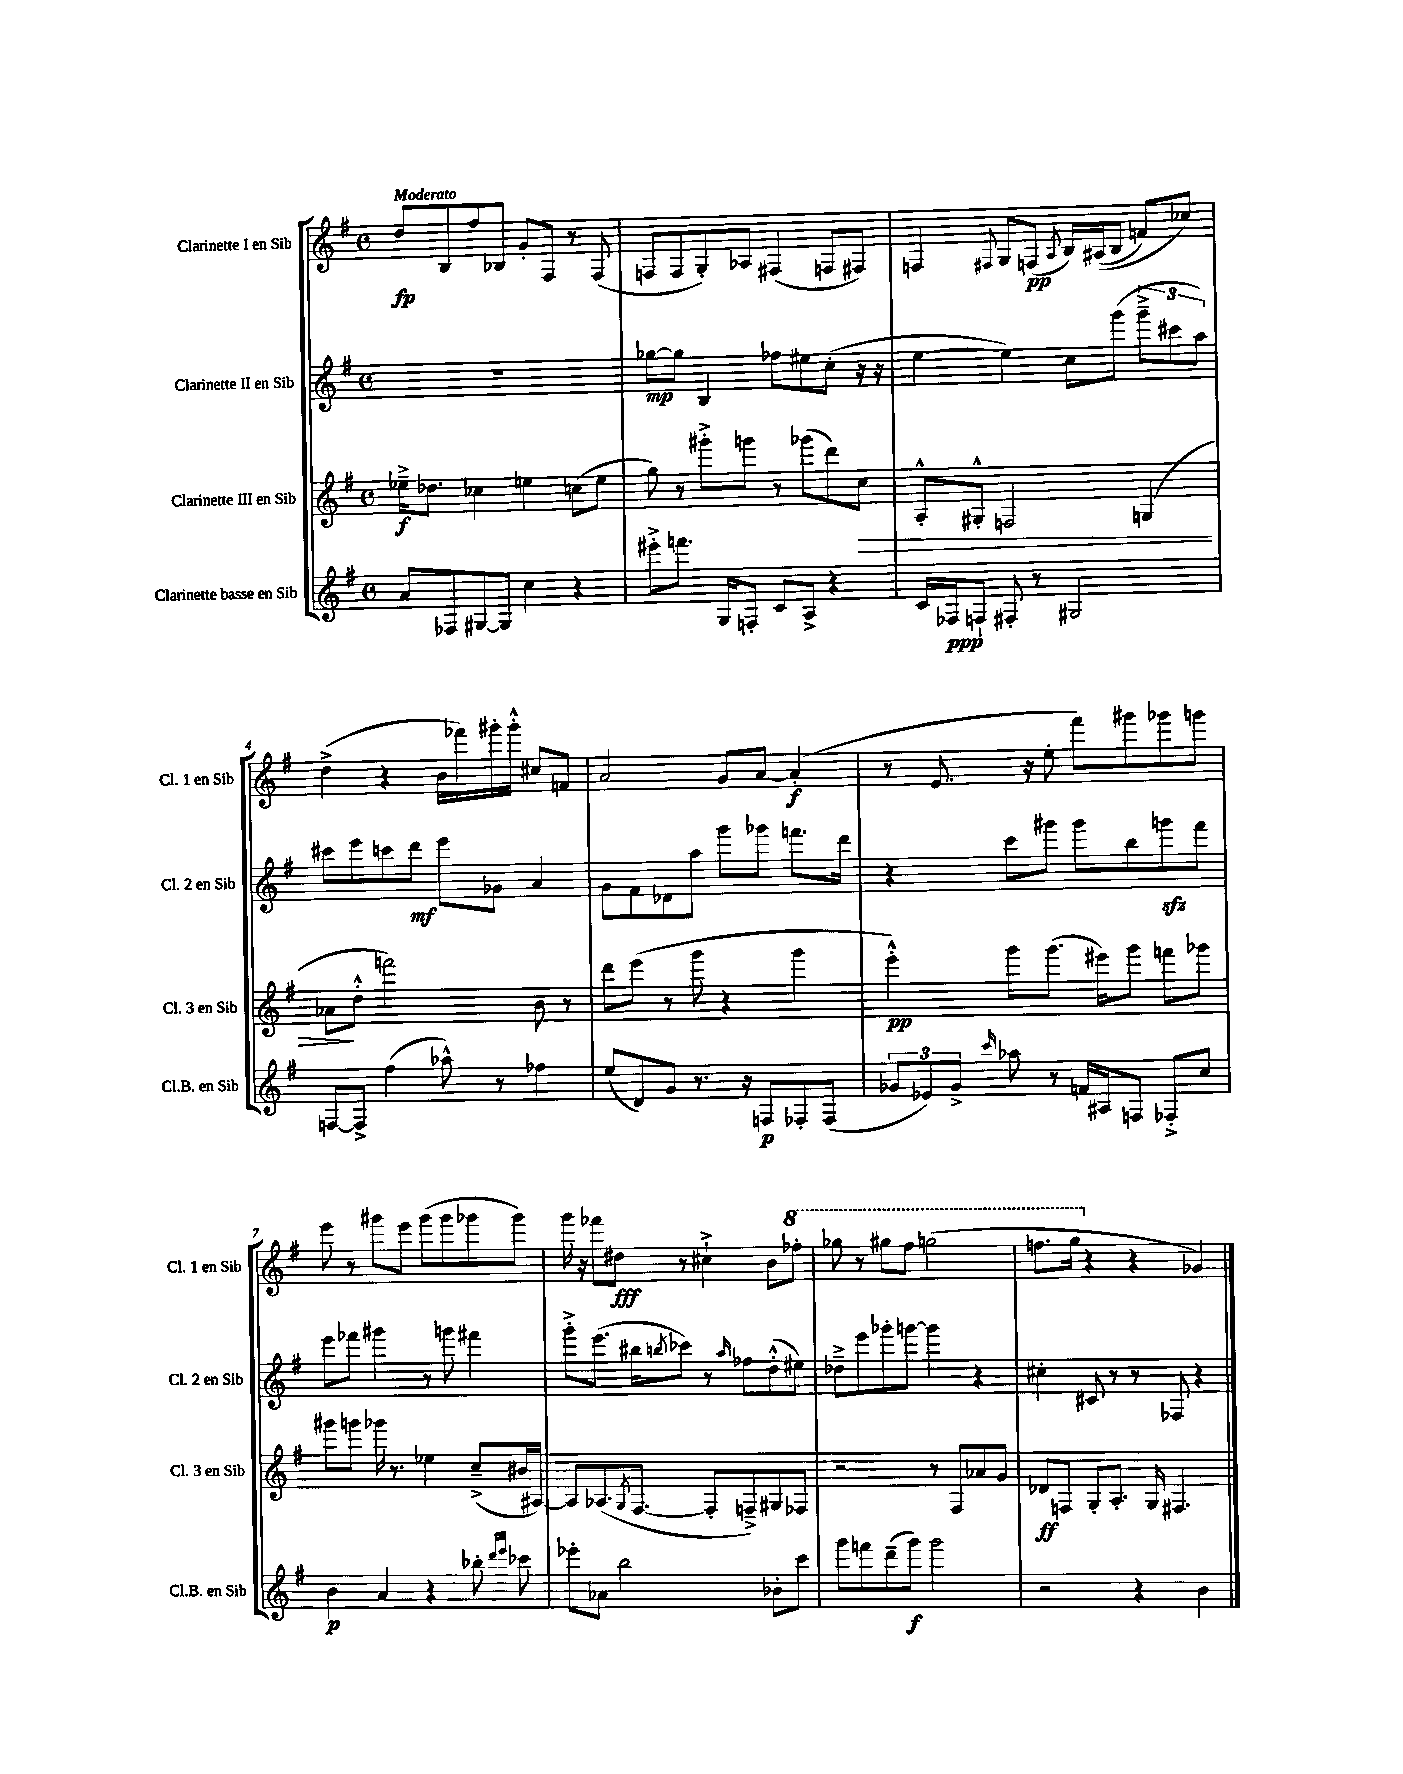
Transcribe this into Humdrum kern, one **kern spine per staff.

**kern	**kern	**kern	**kern
*staff4	*staff3	*staff2	*staff1
*clefG2	*clefG2	*clefG2	*clefG2
*k[f#]	*k[f#]	*k[f#]	*k[f#]
*M4/4	*M4/4	*M4/4	*M4/4
*met(c)	*met(c)	*met(c)	*met(c)
8a	16ee-~^	1r	8dd
.	8.dd-	.	.
8F-	.	.	8B
[8G#	4cc-	.	8ff#
8G#]	.	.	8B-
4cc	4ee	.	8g'
.	.	.	8F#
4r	(8cc	.	8r
.	8ee	.	(8F#
=	=	=	=
8eee#'^	8gg)	[8gg-	8F
8.fff	8r	8gg-]	8F
.	8ggg#'^	4B	8G')
16G	.	.	.
8F'	8ggg	.	8A-
8c	8r	8ff-	(4F#
8A^	(8ggg-	8ee#	.
4r	8ddd)	(8cc'	8F
.	8cc	16r	8F#)
.	.	16r	.
=	=	=	=
16c	8A'^^	[4ee	4F
16F-	.	.	.
8F`	8G#'^^	.	.
.	.	.	8qqF#
8F#'	2F	4ee])	8G
8r	.	.	(8F
.	.	.	8qA
2G#	.	8cc	16B)
.	.	.	&((16A#
.	.	(8ggg	8B
.	(4G	12ggg~^	8f)
.	.	12ccc#	.
.	.	.	8cc-&)
.	.	12aa)	.
=	=	=	=
[8F	8a-	8ccc#	(4dd^
8F^]	8dd'^^	8eee	.
(4ff#	2fff)	8ccc	4r
.	.	8ddd	.
8aa-^^)	.	8eee	16b
.	.	.	16fff-)
8r	.	8g-	16ggg#'
.	.	.	16ggg#'^^
4ff-	8b	4a	8cc#
.	8r	.	8f
=	=	=	=
(8ee	8ddd	8g	2a
8d)	(8eee	8f#	.
8g	8r	8d-	.
8.r	8ggg	8aa	.
.	4r	8ggg	8g
16r	.	.	.
8F	.	8ggg-	[8a
8F-'	4ggg	8.fff	(4a']
(8F-	.	.	.
.	.	16ddd	.
=	=	=	=
12g-	4eee'^^)	4r	8r
12e-)	.	.	.
.	.	.	8.e
12g-^	.	.	.
16qqccc	.	.	.
8aa-	8ggg	8ccc	.
.	.	.	16r
8r	(8.ggg	8ggg#	8ee'
16f	.	8ggg#	8fff#)
16A#	16eee#)	.	.
8F	8ggg	8bb	8ggg#
8F-'^	8fff	8ggg	8ggg-
8cc	8ggg-	8fff#	8ggg
=	=	=	=
4b	8ggg#	8eee	8eee
.	8ggg	8fff-	8r
4a	16ggg-	4ggg#	8ggg#
.	8.r	.	.
.	.	.	8eee
4r	4ee-	8r	(8ggg#
.	.	8ggg	8ggg#
8bb-'	(8cc~^	4fff#	8ggg-
16qqddd	.	.	.
16qqeee	.	.	.
8ccc-	16b#	.	8ggg-)
.	[16A#)	.	.
=	=	=	=
8eee-'	8A#]	8ggg'^	16ggg
.	.	.	16r
8a-	(8.A-	(8.eee	8fff-
2bb	.	.	8dd#
.	8qG	.	.
.	[8.F#	16bb#	.
.	.	8qbb	.
.	.	8ccc-)	8r
.	8F#']	8r	4cc#`^
.	.	16qqaa	.
.	8F~^)	8ff-	.
8b-'	8G#	(8dd'^^	8b
8ccc	8F-	8ee#)	8fff-'
=	=	=	=
8ggg	2r	8dd-~^	8ggg-
8fff	.	8eee	8r
(8ddd~	.	8ggg-'	8ggg#
8ggg)	.	[8ggg	8fff#
2ggg	8r	4ggg]	(2ggg
.	8F#	.	.
.	8a-	4r	.
.	8g	.	.
=	=	=	=
2r	8d-	4cc#'	8.fff
.	8F	.	.
.	.	.	16ggg
.	8G'	8c#	4r
.	8.A'	8r	.
4r	.	8r	4r
.	16G	.	.
.	4.F#	8F-	.
4b	.	4r	4g-)
==	==	==	==
*-	*-	*-	*-
